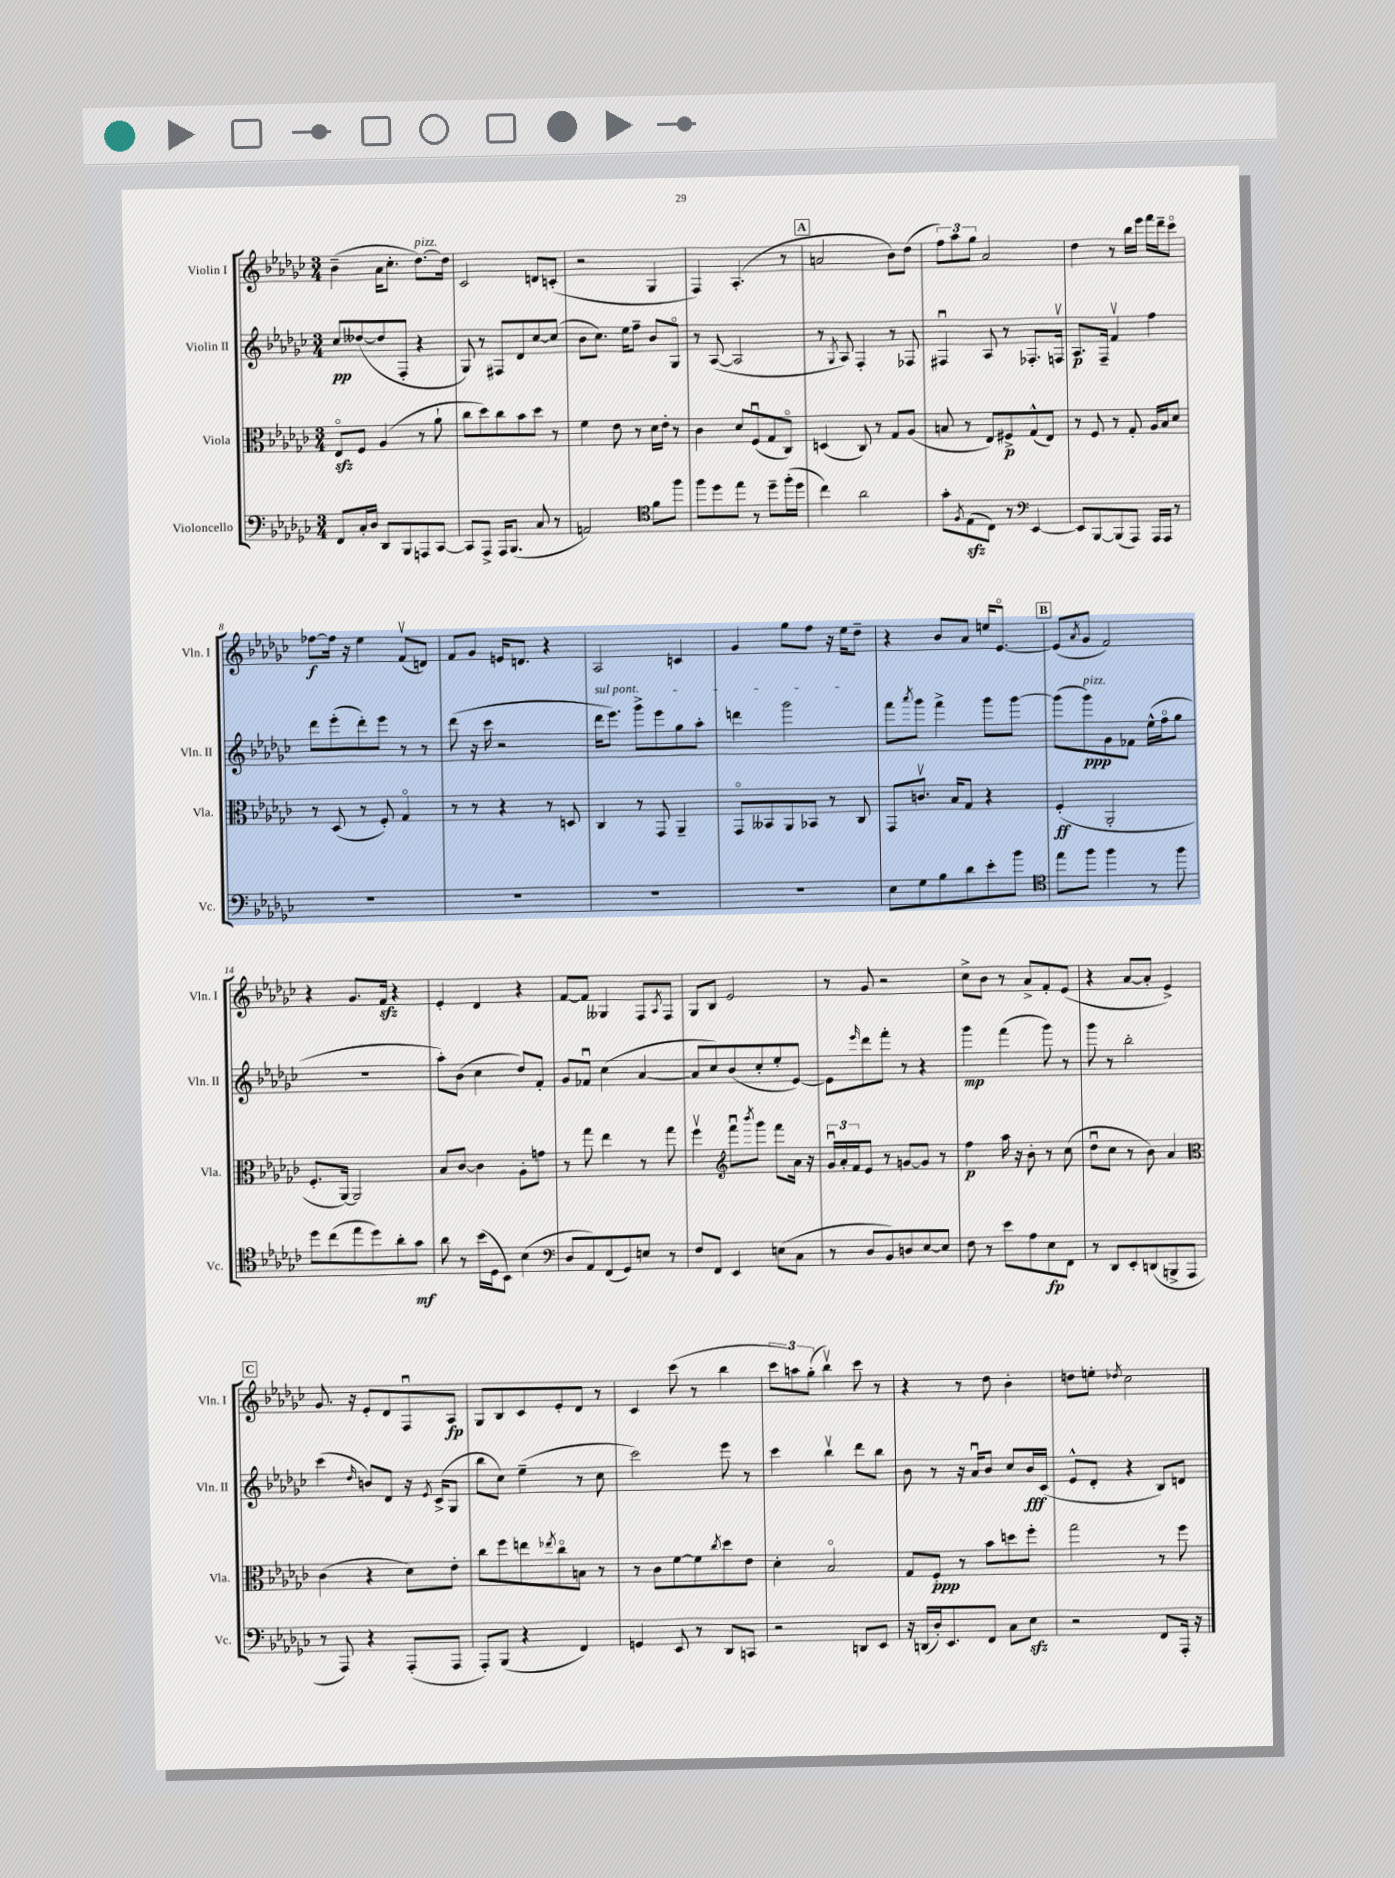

**kern	**kern	**kern	**kern
*staff4	*staff3	*staff2	*staff1
*clefF4	*clefC3	*clefG2	*clefG2
*k[b-e-a-d-g-c-]	*k[b-e-a-d-g-c-]	*k[b-e-a-d-g-c-]	*k[b-e-a-d-g-c-]
*M3/4	*M3/4	*M3/4	*M3/4
8FF/L	8E-o/L	8cc-/L	(4b-~\
16C-'/L	8F/J	([8dd--/	.
16D-/JJ	.	.	.
8DD-/L	(4A-/	8dd--/]	16a-\LK
.	.	.	8.cc-'\J
8BBB-/	.	8F'/J	.
8AAA/	8r	4r	[8.dd-\L)
[8CC-/J	8a-`\	.	.
.	.	.	16dd-\]Jk
=	=	=	=
8CC-/]L	8cc-\L	8G-/)	2c-/
8AAA-^/J	8dd-\)	8r	.
16AAA-/LK	8cc-\	8F#/L	.
(8.BBB-/J	.	.	.
.	8b-\	8d-/	.
8C-/	8dd-\J	[8cc-/	8d/L
8r	8r	(8cc-/]J	(8c'/J
=	=	=	=
2AA/)	4f\	8b-\L	2r
.	.	8.cc-\J)	.
.	8e-\	.	.
.	.	16ee-\LK	.
.	8r	8ff~\J	.
*clefC4	*	*	*
8f\L	16d-\LL	8b-/L	4G-/
.	16e-'\JJ	.	.
8ff\J	8r	8G-o/J	.
=	=	=	=
8ff\L	4c-\	8r	4F/)
8dd-\	.	([8A-/	.
8ee-\J	8d-/L	2A-/]	(4.A-'/
8r	(8Fu/	.	.
8dd-~\L	8G-/	.	.
(16ff'\L	8C-o/J)	.	8r
16dd-\JJ	.	.	.
=	=	=	=
4cc-\)	(4D/	8r	2a/
.	.	8qG-/	.
.	.	8A-/)	.
2a-\	8C-/)	4F'/	.
.	8r	.	.
.	8G-/L	8r	8b-\L)
.	(8A-/J	8F-/	(8dd-\J
=	=	=	=
8g-'\L	8B/	4F#u/	12ff\L)
.	.	.	12aa-\
8qF/	.	.	.
(8E-\	8r	.	.
.	.	.	12gg-\J
8C-\J)	8E-/L)	8A-/	2a-/
8r	8F#^/	8r	.
*clefF4	*	*	*
[4EE-/	(8G-^^/	8.F-'/L	.
.	8E-/J)	.	.
.	.	16Fv/Jk	.
=	=	=	=
8EE-/]L	8r	8.A-/L	4dd-\
[8BBB-/	8F/	.	.
.	.	16F~/Jk	.
(8BBB-/]	8r	4fv/	8r
8AAA-/J)	8G-'/	.	16bb-\LL
.	.	.	16eee-\JJ
16AAA-/LL	16A-/LL	4ff\	16fff\LL
16AAA-/JJ	16B-/J	.	16ddd-~\J
8r	8d-/J	.	8ccc-o\J
=	=	=	=
2.r	8r	8ddd-\L	[8ff-\L
.	(8D-/	(8eee-'\	16ff-\]Jk
.	.	.	16r
.	8r	8ddd-'\)	4ee-\
.	8F'/)	8eee-\J	.
.	4G-o/	8r	(8fv/L
.	.	8r	8d/J)
=	=	=	=
2.r	8r	(8ddd-\	8f/L
.	8r	16r	8g-/J
.	.	16ccc-\	.
.	4r	2r	16e/LK
.	.	.	8.d/J
.	8r	.	4r
.	8D/	.	.
=	=	=	=
2.r	4C-/	16ddd-\LK	2A-/
.	.	8.eee-\J)	.
.	8r	8ggg-^\L	.
.	8GG-/	8eee-\	.
.	4AA-~/	8gg-\	4c/
.	.	8aa-'\J	.
=	=	=	=
2.r	8GG-o/L	4ddd\	4g-/
.	8BB--/	.	.
.	8AA-/	2ggg-\	8gg-\L
.	8BB-/J	.	8ff\J
.	8r	.	16r
.	.	.	16ee-\LK
.	8C-/	.	8dd-~\J
=	=	=	=
8E-\L	8GG-/L	8fff\L	4r
.	.	8qaaa-/	.
8G-\	8.cv/J	8ggg-\J	.
8B-\	.	4fff^\	8b-/L
.	16B-/LK	.	.
8d-\	8G-/J	.	8a-/J
8e-'\	4r	8ggg-\L	16ee/LK
.	.	.	[8.e-o/J
8b-\J	.	[8ggg-\J	.
=	=	=	=
*clefC4	*	*	*
8ee-\L	(4F'/	(8ggg-\]L	(8e-/]L
.	.	.	8qa-/
8ff\J	.	8ggg-\)	8g-/J
4ff\	2AA-'/	8g-\	2f/)
.	.	8f-\J	.
8r	.	(16ee-^^\LL	.
.	.	16ffo\J	.
8ff\	.	8gg-\J	.
=	=	=	=
8dd-\L	8.F'/L	2.r	4r
(8cc-\	.	.	.
.	[16AA-/Jk)	.	.
8ee-\	2AA-/]	.	8.g-/L
8dd-\)	.	.	.
.	.	.	16f/Jk
8a-'\	.	.	4r
8g-\J	.	.	.
=	=	=	=
8a-\	8B-/L	8aa-'\L)	4e-'/
8r	[8c-/J	(8b-\J	.
(16b-\LL	4c-\]	4cc-\	4d-/
16D-\J	.	.	.
8BB-\J)	.	.	.
(4B-\	8A-'\L	8dd-/L)	4r
.	8g\J	8f'/J	.
=	=	=	=
*clefF4	*	*	*
8D-/L	8r	8g-/L	[8f/L
8AA-/)	8gg-\	8f-u/J	8f/]J
(8FF/	4ee-\	(4cc-\	4G--/
8GG-/)	.	.	.
8E/J	8r	[4a-/	8F/L
.	.	.	8qA-/
8r	8gg-\	.	8F/J
=	=	=	=
8F/L	4ffv\	8a-/]L	8G-/L
8FF/J	.	8cc-/)	8B-/J
*	*clefG2	*	*
4EE-/	8fffu\L	(8b-/	2e-/
.	8qbbb-/	.	.
.	8ggg-\J	8cc-'/	.
(8E\L	8fff\L	8ee-'/	.
8C-\J	16a-\Jk	[8e-/J)	.
.	16r	.	.
=	=	=	=
8r	24g-u/LL	8e-\]L	8r
.	24a-'/	.	.
.	24f/J	.	.
.	.	16qqeee-/	.
8D-/L	8e-/J	8ddd-\	8g-/
8BB-/)	8r	8fff'\J	2r
8D/	[8g/L	8r	.
[8E-/	8g/]J	4r	.
8E-/]J	8r	.	.
=	=	=	=
8F\	4ff\	4ggg-\	8cc-^\L
8r	.	.	8b-\J
8e-\L	16aa-\	(4fff\	8r
.	16r	.	.
8A-\	8b-'\	.	8a-^/L
8E-\	8r	8ggg-\)	8f'/
8FF\J	(8cc-\	8r	(8e-/J
=	=	=	=
8r	8dd-u\L	8ggg-\	4r
8DD-/L	8cc-\J	8r	.
8EE-'/	8r	2bb-'\	[8a-/L
(8DD/	8b-\)	.	8a-'/]J
8BBB^/	4a-/	.	4e-^/)
8AAA-/J	.	.	.
=	=	=	=
*	*clefC3	*	*
8r	(4c-\	(4ccc-\	8.g-/
8AAA-/)	.	.	.
.	.	.	16r
.	.	16qqdd-/	.
4r	4r	8b/L)	8e-'/L
.	.	8d-/J	8d-/
(8AAA-'/L	8d-\L)	16r	8Fu/
.	.	8qe-/	.
.	.	(16c-^/LK	.
8AAA-/J	8e-'\J	8G-/J	8A-/J
=	=	=	=
8AAA-'/L)	8cc-\L	8bb-\L	8G-/L
(8BBB-/J	8ff\	8cc-\J)	8B-/
4r	8ee\	(4ee-~\	8c-/
.	8qee-/	.	.
.	8cc-o\	.	8e-'/
4FF/)	8B\J	8r	8d-/J
.	8r	8cc-\	8r
=	=	=	=
4GG/	8r	2ccc-\)	4c-/
.	8c-\L	.	.
8EE-/	[8f\	.	(8ccc-\
8r	8f\]	.	8r
.	8qcc-/	.	.
8DD-/L	8dd-\	8eee-\	4bb-\
8CC/J	8e-\J	8r	.
=	=	=	=
2r	4d-'\	4ccc-\	12ccc-\L
.	.	.	12aa\)
.	.	.	(12gg-'\J
.	2B-o/	4bb-v\	4bb-v\)
8DD/L	.	8ddd-\L	8ccc-\
8EE-/J	.	8bb-\J	8r
=	=	=	=
16r	8G-/L	8b-\	4r
(16DD/LL	.	.	.
16D-'/J)	8F'/J	8r	.
8.EE-/	.	.	.
.	8r	16r	8r
.	.	16a-u/LK	.
8FF/J	8b-\L	8b-/J	8dd-\
8C-\L	8dd\	8cc-/L	4b-'\
8E-\J	8ff'\J	16b-/L	.
.	.	(16c-/JJ	.
=	=	=	=
2r	2gg-\	8e-^^/L	8dd\L
.	.	8d-'/J	8ee'\J
.	.	.	8qdd-/
.	.	4r	2cc-\
8FF/L	8r	8B-/L)	.
16AAA-'/Jk	8ff\	8d/J	.
16r	.	.	.
==	==	==	==
*-	*-	*-	*-
